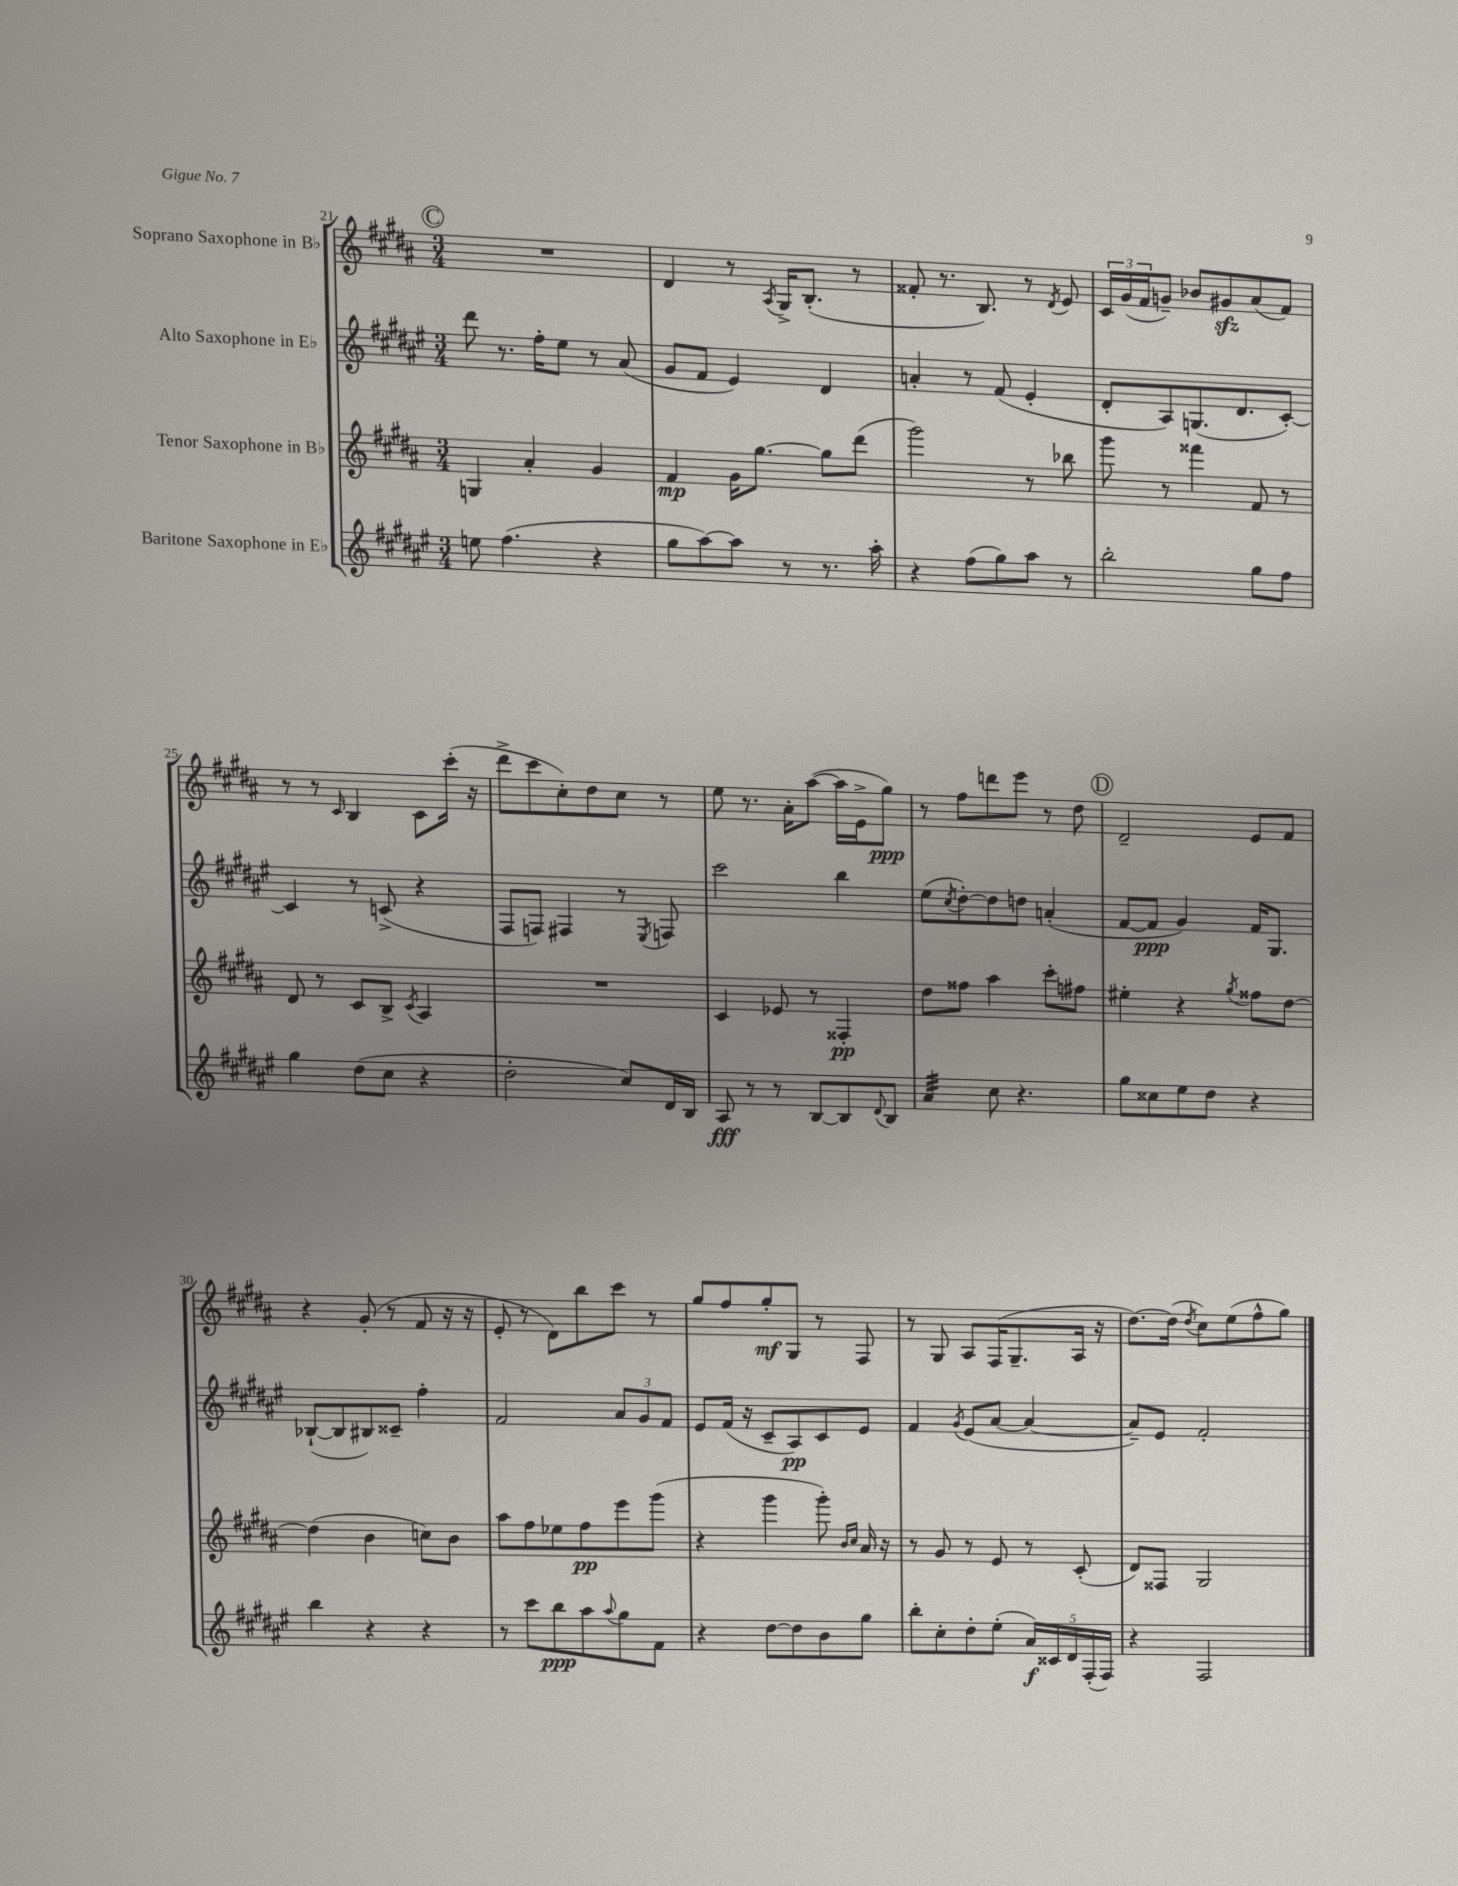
<<
\new StaffGroup <<
\new Staff = "s0" \with { instrumentName = "Soprano Saxophone in Bb" } {
    \clef treble \key b \major \numericTimeSignature \time 3/4
    \mark \markup { \circle "C" } R2. |
    dis'4 r8 \acciaccatura { ais8 } gis16-> b8.-.( r8 |
    fisis'8-. r8. b8.) r8 \acciaccatura { dis'8 } e'8 |
    \tuplet 3/2 { cis'16 gis'16( fis'16 } g'8--) bes'8 gis'8\sfz ais'8( fis'8) |
    r8 r8 \grace { cis'16 } b4 cis'8 cis'''16-.( r16 |
    dis'''8-> cis'''8 cis''8-.) dis''8 cis''8 r8 |
    e''8 r8. ais'16-. ais''8~( ais''16 e'16-> gis''8\ppp) |
    r8 fis''8 d'''8 e'''8 r8 dis''8 |
    \mark \markup { \circle "D" } dis'2-- e'8 fis'8 |
    r4 gis'8-.( r8 fis'8 r16 r16 |
    e'8-. r8 dis'8) b''8 cis'''8 r8 |
    gis''8 fis''8 gis''8-.\mf gis8 r8 fis8 |
    r8 gis8 ais8 fis16( gis8.-- ais16 r16 |
    dis''8.~) dis''16( \acciaccatura { dis''8 } cis''8) e''8( fis''8-^ gis''8) \bar "|." |
}
\new Staff = "s1" \with { instrumentName = "Alto Saxophone in Eb" } {
    \clef treble \key fis \major \numericTimeSignature \time 3/4
    \mark \markup { \circle "C" } dis'''8 r8. fis''16-. eis''8 r8 ais'8( |
    gis'8 fis'8 eis'4) dis'4 |
    a'4-. r8 fis'8( eis'4-. |
    dis'8-. ais8) g8.( dis'8. cis'8~-.) |
    cis'4 r8 c'8->( r4 |
    fis8 f8) fis4 r8 \acciaccatura { eis8 } f8 |
    cis'''2 b''4 |
    eis''8( \acciaccatura { cis''8 } dis''8~-.) dis''8 d''8 a'4-.( |
    \mark \markup { \circle "D" } fis'8~ fis'8\ppp gis'4) fis'16 gis8. |
    bes8~-!( bes8 bis8) cisis'8-- fis''4-. |
    fis'2 \tuplet 3/2 { ais'8 gis'8 fis'8 } |
    eis'8 fis'16( r16 cis'8-- ais8\pp) cis'8 eis'8 |
    fis'4 \acciaccatura { gis'8 } eis'8( ais'8~ ais'4~ |
    ais'8--) eis'8 fis'2-. \bar "|." |
}
\new Staff = "s2" \with { instrumentName = "Tenor Saxophone in Bb" } {
    \clef treble \key b \major \numericTimeSignature \time 3/4
    \mark \markup { \circle "C" } g4 ais'4-. gis'4 |
    fis'4\mp gis'16 gis''8.~ gis''8 dis'''8( |
    gis'''2) r8 bes''8 |
    gis'''8 r8 fisis'''4 fis'8 r8 |
    dis'8 r8 cis'8 b8-> \acciaccatura { cis'8 } ais4 |
    R2. |
    cis'4 ees'8 r8 fisis4-.\pp |
    dis''8 fisis''8 ais''4 cis'''8-. fis''8 |
    \mark \markup { \circle "D" } eis''4-. r4 \acciaccatura { gis''8 } fisis''8 dis''8~ |
    dis''4( b'4 c''8) b'8 |
    ais''8 fis''8 ees''8 fis''8\pp e'''8 gis'''8( |
    r4 gis'''4 gis'''8-.) \grace { b'16 cis''16 } ais'16 r16 |
    r8 gis'8 r8 e'8 r8 cis'8-.( |
    dis'8) fisis8 gis2 \bar "|." |
}
\new Staff = "s3" \with { instrumentName = "Baritone Saxophone in Eb" } {
    \clef treble \key fis \major \numericTimeSignature \time 3/4
    \mark \markup { \circle "C" } e''8 fis''4.( r4 |
    gis''8 ais''8~) ais''8 r8 r8. ais''16-. |
    r4 fis''8( gis''8) ais''8 r8 |
    b''2-. gis''8 fis''8 |
    gis''4 dis''8( cis''8 r4 |
    dis''2-. cis''8) dis'16 b16 |
    ais8\fff r8 r8 b8~ b8 \appoggiatura { dis'8 } b8 |
    ais'4:32 cis''8 r4. |
    \mark \markup { \circle "D" } gis''8 cisis''8 eis''8 dis''8 r4 |
    b''4 r4 r4 |
    r8 cis'''8 b''8\ppp ais''8 \appoggiatura { ais''8 } gis''8 fis'8 |
    r4 dis''8~ dis''8 b'8 gis''8 |
    b''8-. cis''8-. dis''8-. eis''8-.( \tuplet 5/4 { ais'16\f) cisis'16 dis'16 fis16-.( fis16) } |
    r4 fis2 \bar "|." |
}
>>
>>
\layout { \context { \Score currentBarNumber = #21 } }
